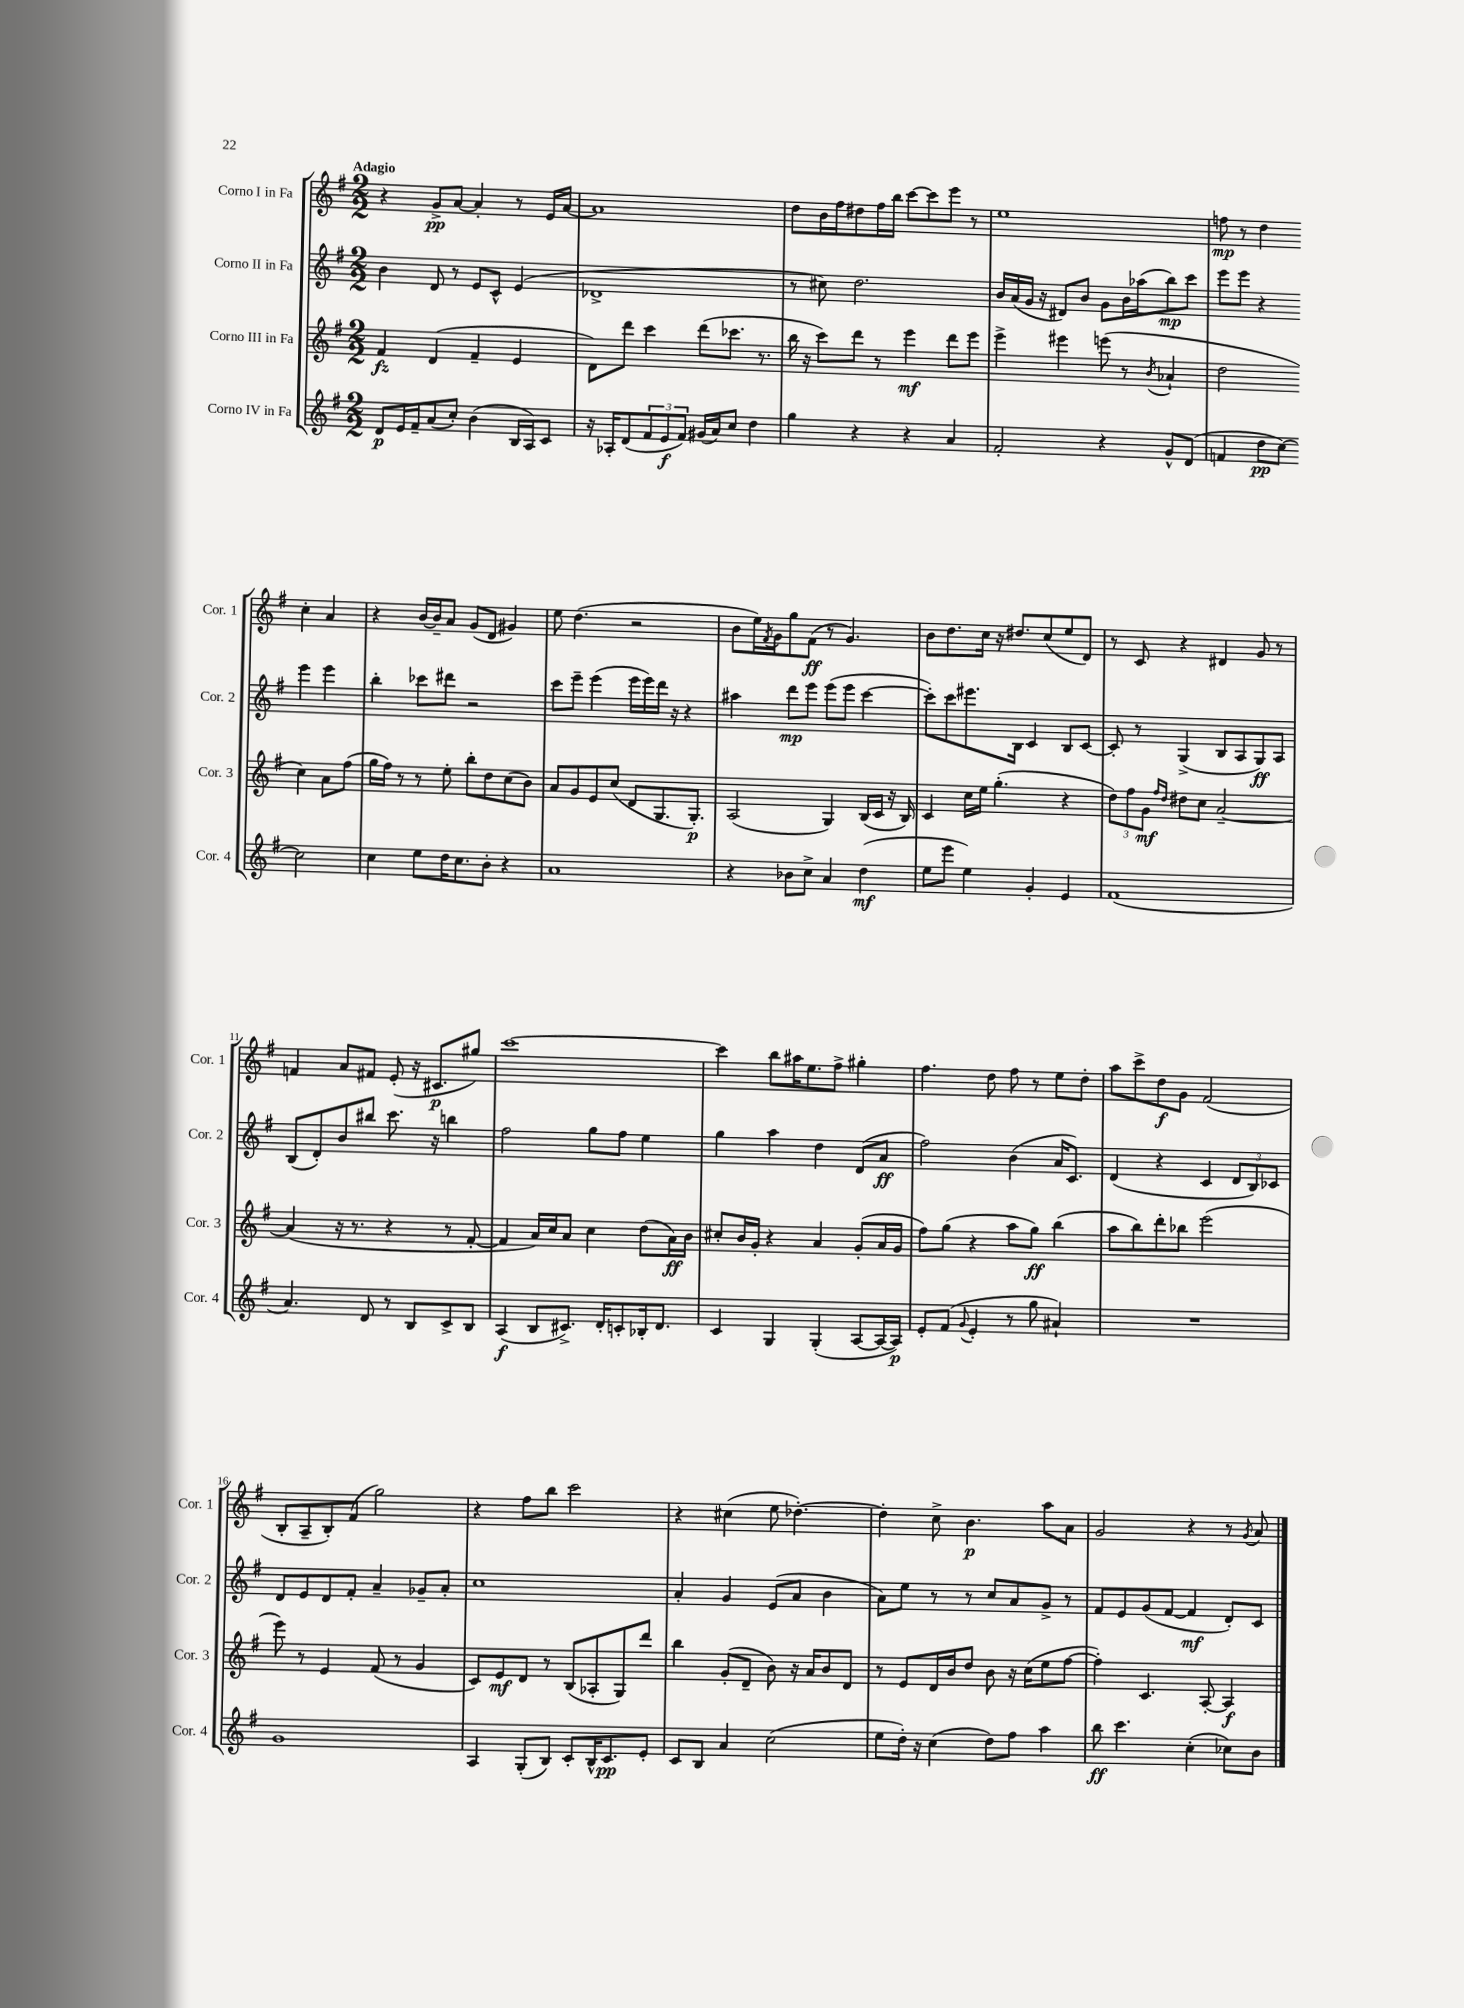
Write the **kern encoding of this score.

**kern	**dynam	**kern	**dynam	**kern	**dynam	**kern	**dynam
*part4	*part4	*part3	*part3	*part2	*part2	*part1	*part1
*staff4	*staff4	*staff3	*staff3	*staff2	*staff2	*staff1	*staff1
*I"Corno IV in Fa	*	*I"Corno III in Fa	*	*I"Corno II in Fa	*	*I"Corno I in Fa	*
*I'Cor. 4	*	*I'Cor. 3	*	*I'Cor. 2	*	*I'Cor. 1	*
*clefG2	*	*clefG2	*	*clefG2	*	*clefG2	*
*k[f#]	*	*k[f#]	*	*k[f#]	*	*k[f#]	*
*M2/2	*	*M2/2	*	*M2/2	*	*M2/2	*
=1	=1	=1	=1	=1	=1	=1	=1
!	!	!	!	!	!	!LO:TX:a:B:t=Adagio	!
8d/L	p	4f#/	fz	4b\	.	4r	.
16e/L	.	.	.	.	.	.	.
16f#~/J	.	.	.	.	.	.	.
(8a/	.	(4d/	.	8d/	.	8g^/L	pp
8cc'/J)	.	.	.	8r	.	[8a/J	.
(4b\	.	4f#~/	.	8e/L	.	4a'/]	.
.	.	.	.	8c^^/J	.	.	.
16B/LL	.	4e/	.	(4e/	.	8r	.
16A/J)	.	.	.	.	.	.	.
8c/J	.	.	.	.	.	16e/LL	.
.	.	.	.	.	.	[16a/JJ	.
=2	=2	=2	=2	=2	=2	=2	=2
16r	.	8d\L)	.	1d-X^	.	1a]	.
16A-X'/KL	.	.	.	.	.	.	.
(8d/	.	8ddd\J	.	.	.	.	.
12f#/	.	4ccc\	.	.	.	.	.
12e/	f	.	.	.	.	.	.
12f#/J)	.	.	.	.	.	.	.
(16g#X/LL	.	(8ddd\L	.	.	.	.	.
16a/J)	.	.	.	.	.	.	.
8cc/J	.	8.ccc-X\J	.	.	.	.	.
4dd\	.	.	.	.	.	.	.
.	.	8.r	.	.	.	.	.
=3	=3	=3	=3	=3	=3	=3	=3
4gg\	.	16bb\	.	8r	.	8dd\L	.
.	.	16r	.	.	.	.	.
.	.	8ccc\L)	.	8cc#X\)	.	16b\L	.
.	.	.	.	.	.	16ff#\J	.
4r	.	8ddd\J	.	2.dd\	.	8dd#X\	.
.	.	8r	.	.	.	16ff#\L	.
.	.	.	.	.	.	16bb\JJ	.
4r	.	4eee\	mf	.	.	[8ccc\L	.
.	.	.	.	.	.	8ccc\]	.
4a/	.	8ddd\L	.	.	.	8eee\J	.
.	.	8eee\J	.	.	.	8r	.
=4	=4	=4	=4	=4	=4	=4	=4
2f#'/	.	4eee^\	.	16b/LL	.	1ee	.
.	.	.	.	(16a/	.	.	.
.	.	.	.	16g/JJ	.	.	.
.	.	.	.	16r	.	.	.
.	.	4eee#X\	.	8d#X/L)	.	.	.
.	.	.	.	8b/J	.	.	.
4r	.	(8eeen\	.	8g\L	.	.	.
.	.	8r	.	16b\L	.	.	.
.	.	.	.	(16aa-X\J	.	.	.
.	.	8qb/	.	.	.	.	.
8g^^/L	.	4a-X`/	.	8bb\)	mp	.	.
(8d/J	.	.	.	8ccc\J	.	.	.
=5	=5	=5	=5	=5	=5	=5	=5
4fn/	.	2dd\	.	8eee\L	.	8ffn\	mp
.	.	.	.	8eee\J	.	8r	.
8dd\L	pp	.	.	4r	.	4dd\	.
[8cc\J)	.	.	.	.	.	.	.
2cc\]	.	4cc\)	.	4eee\	.	4cc'\	.
.	.	8a\L	.	4eee\	.	4a/	.
.	.	(8ff#\J	.	.	.	.	.
!!LO:LB:g=z
=6	=6	=6	=6	=6	=6	=6	=6
4cc\	.	16gg\LL	.	4bb'\	.	4r	.
.	.	16ff#\JJ)	.	.	.	.	.
.	.	8r	.	.	.	.	.
8ee\L	.	8r	.	8ccc-X\L	.	[16b/LL	.
.	.	.	.	.	.	16b~/J]	.
16dd\K	.	8ee'\	.	8ddd#X\J	.	8a/J	.
8.cc\	.	.	.	.	.	.	.
.	.	8bb'\L	.	2r	.	(8g/L	.
8b'\J	.	8dd\	.	.	.	8d/J	.
4r	.	(8cc\	.	.	.	4g#X/)	.
.	.	8b\J)	.	.	.	.	.
=7	=7	=7	=7	=7	=7	=7	=7
1a	.	8a/L	.	8ccc\L	.	8ee\	.
.	.	8g/	.	8eee~\J	.	(4.dd\	.
.	.	8e/	.	(4eee\	.	.	.
.	.	(8cc/J	.	.	.	.	.
.	.	8d/L	.	16eee\LL	.	2r	.
.	.	.	.	16eee\)	.	.	.
.	.	8.G/	.	16ddd\JJ	.	.	.
.	.	.	.	16r	.	.	.
.	.	.	.	4r	.	.	.
.	.	8.G'/J)	p	.	.	.	.
=8	=8	=8	=8	=8	=8	=8	=8
4r	.	(2A/	.	4aa#X\	.	8b\L	.
.	.	.	.	.	.	16ee\L)	.
.	.	.	.	.	.	8qf#/	.
.	.	.	.	.	.	16g\J	.
8b-X\L	.	.	.	8ddd\L	mp	8gg\	.
8cc^\J	.	.	.	8eee\J	.	(8f#\J	ff
4a/	.	4G/)	.	(8eee\L	.	8r	.
.	.	.	.	8eee\J	.	4.g/)	.
(4dd\	mf	(16B/LL	.	[4ccc\	.	.	.
.	.	16c/JJ	.	.	.	.	.
.	.	16r	.	.	.	.	.
.	.	16B/)	.	.	.	.	.
=9	=9	=9	=9	=9	=9	=9	=9
8ee\L	.	4c/	.	8ccc'\L])	.	8b\L	.
8eee\J	.	.	.	8ccc\	.	8.dd\	.
4ee\)	.	16cc\LL	.	8.eee#X\	.	.	.
.	.	16ee\JJ	.	.	.	16cc\Jk	.
.	.	(4.gg'\	.	.	.	16r	.
.	.	.	.	16B\Jk	.	8.dd#X/L	.
4g'/	.	.	.	4c/	.	.	.
.	.	.	.	.	.	(8cc/	.
4e/	.	4r	.	8B/L	.	8ee/	.
.	.	.	.	[8c/J	.	8d/J)	.
=10	=10	=10	=10	=10	=10	=10	=10
(1f#	.	12dd\L)	.	8c'/]	.	8r	.
.	.	12ff#\	.	.	.	.	.
.	.	.	.	8r	.	8c/	.
.	.	12g\J	mf	.	.	.	.
.	.	16qqff#/LL	.	.	.	.	.
.	.	16qqdd/JJ	.	.	.	.	.
.	.	8dd#X\L	.	(4G^/	.	4r	.
.	.	8cc\J	.	.	.	.	.
.	.	[2a~/	.	8B/L	.	4d#X/	.
.	.	.	.	8A/	.	.	.
.	.	.	.	8G/)	ff	8g/	.
.	.	.	.	8A/J	.	8r	.
!!LO:LB:g=z
=11	=11	=11	=11	=11	=11	=11	=11
4.a/)	.	(4a/]	.	(8B/L	.	4fn/	.
.	.	.	.	8d'/)	.	.	.
.	.	16r	.	8b/	.	8a/L	.
.	.	8.r	.	.	.	.	.
8d/	.	.	.	8bb#X/J	.	8f#X/J	.
8r	.	4r	.	8.ccc\	.	(8e'/	.
8B/L	.	.	.	.	.	16r	.
.	.	.	.	16r	.	8.c#X/L	p
8c^/	.	8r	.	4bbn\	.	.	.
8B/J	.	[8f#'/	.	.	.	8gg#X/J)	.
=12	=12	=12	=12	=12	=12	=12	=12
(4A/	f	4f#/]	.	2ff#\	.	[1ccc	.
8B/L	.	16a/LL)	.	.	.	.	.
.	.	16cc/J	.	.	.	.	.
8.c#X^/J)	.	8a/J	.	.	.	.	.
.	.	4cc\	.	8gg\L	.	.	.
16d'/KL	.	.	.	.	.	.	.
8cn'/	.	.	.	8ff#\J	.	.	.
16B-X'/k	.	(8dd\L	.	4ee\	.	.	.
8.d/J	.	.	.	.	.	.	.
.	.	16a\L)	ff	.	.	.	.
.	.	16b\JJ	.	.	.	.	.
=13	=13	=13	=13	=13	=13	=13	=13
4c/	.	8cc#X'/L	.	4gg\	.	4ccc\]	.
.	.	16b/L	.	.	.	.	.
.	.	16g'/JJ	.	.	.	.	.
4G/	.	4r	.	4aa\	.	8bb\L	.
.	.	.	.	.	.	16aa#X\K	.
.	.	.	.	.	.	8.ee\	.
(4G'/	.	4a/	.	4dd\	.	.	.
.	.	.	.	.	.	8ff#^\J	.
[8A/L	.	(8g'/L	.	(8d/L	.	4gg#X'\	.
16A/L_	.	16a/L	.	8a/J	ff	.	.
16A/JJ])	p	16g/JJ	.	.	.	.	.
=14	=14	=14	=14	=14	=14	=14	=14
8e'/L	.	8ff#\L)	.	2ff#\)	.	4.ff#\	.
(8f#/J	.	(8gg\J	.	.	.	.	.
8qqg/	.	.	.	.	.	.	.
4e'/	.	4r	.	.	.	.	.
.	.	.	.	.	.	8dd\	.
8r	.	8aa\L	.	(4b\	.	8ff#\	.
8gg\	.	8gg\J)	ff	.	.	8r	.
4a#X`/)	.	(4bb\	.	16a/KL	.	8ee\L	.
.	.	.	.	8.c/J)	.	.	.
.	.	.	.	.	.	8dd'\J	.
=15	=15	=15	=15	=15	=15	=15	=15
1r	.	8aa\L	.	(4d/	.	8aa\L	.
.	.	8bb\)	.	.	.	8ccc^\	.
.	.	8ddd'\	.	4r	.	8dd\	f
.	.	8bb-X\J	.	.	.	8g\J	.
.	.	(2eee\	.	4c/	.	(2f#/	.
.	.	.	.	12d/L	.	.	.
.	.	.	.	12B/)	.	.	.
.	.	.	.	12c-X/J	.	.	.
!!LO:LB:g=z
=16	=16	=16	=16	=16	=16	=16	=16
1g	.	8eee\)	.	8d/L	.	8B'/L	.
.	.	8r	.	8e/	.	8A~/	.
.	.	4e/	.	8d/	.	8B'/)	.
.	.	.	.	8f#'/J	.	(8f#/J	.
.	.	(8f#/	.	4a~/	.	2gg\)	.
.	.	8r	.	.	.	.	.
.	.	4g/	.	8g-X~/L	.	.	.
.	.	.	.	8a'/J	.	.	.
=17	=17	=17	=17	=17	=17	=17	=17
4A/	.	8c/L)	.	1cc	.	4r	.
.	.	8e/	mf	.	.	.	.
(8G'/L	.	8d/J	.	.	.	8ff#\L	.
8B/J)	.	8r	.	.	.	8bb\J	.
8c'/L	.	(8B/L	.	.	.	2ccc\	.
16B^^/K	.	8A-X'/	.	.	.	.	.
8.c/	pp	.	.	.	.	.	.
.	.	8G/)	.	.	.	.	.
8e'/J	.	8ddd/J	.	.	.	.	.
=18	=18	=18	=18	=18	=18	=18	=18
8c/L	.	4bb\	.	4a'/	.	4r	.
8B/J	.	.	.	.	.	.	.
4a/	.	(8g'/L	.	4g/	.	(4cc#X\	.
.	.	8d~/J	.	.	.	.	.
(2cc\	.	8b\)	.	(8e/L	.	8ee\	.
.	.	16r	.	8a/J	.	[4.dd-X'\)	.
.	.	16a/KL	.	.	.	.	.
.	.	8b/	.	4b\	.	.	.
.	.	8d/J	.	.	.	.	.
=19	=19	=19	=19	=19	=19	=19	=19
8ee\L	.	8r	.	8a\L)	.	4dd-'\]	.
16dd'\Jk)	.	8e/L	.	8ee\J	.	.	.
16r	.	.	.	.	.	.	.
(4cc\	.	16d/L	.	8r	.	8cc^\	.
.	.	16b/J	.	.	.	.	.
.	.	8dd/J	.	8r	.	4.b\	p
8dd\L)	.	8b\	.	8cc/L	.	.	.
8ff#\J	.	16r	.	8a/	.	.	.
.	.	(16cc\KL	.	.	.	.	.
4aa\	.	8ee\	.	8g^/J	.	8aa\L	.
.	.	[8ff#\J	.	8r	.	8a\J	.
=20	=20	=20	=20	=20	=20	=20	=20
8bb\	ff	4ff#'\])	.	8f#/L	.	2g/	.
4.ccc\	.	.	.	8e/	.	.	.
.	.	4.c/	.	(8g/	.	.	.
.	.	.	.	[8f#/J	.	.	.
(4cc'\	.	.	.	4f#/]	mf	4r	.
.	.	[8A'/	.	.	.	.	.
8cc-X\L)	.	4A/]	f	8d'/L)	.	8r	.
.	.	.	.	.	.	8qg/	.
8b\J	.	.	.	8c/J	.	8a/	.
==	==	==	==	==	==	==	==
*-	*-	*-	*-	*-	*-	*-	*-
